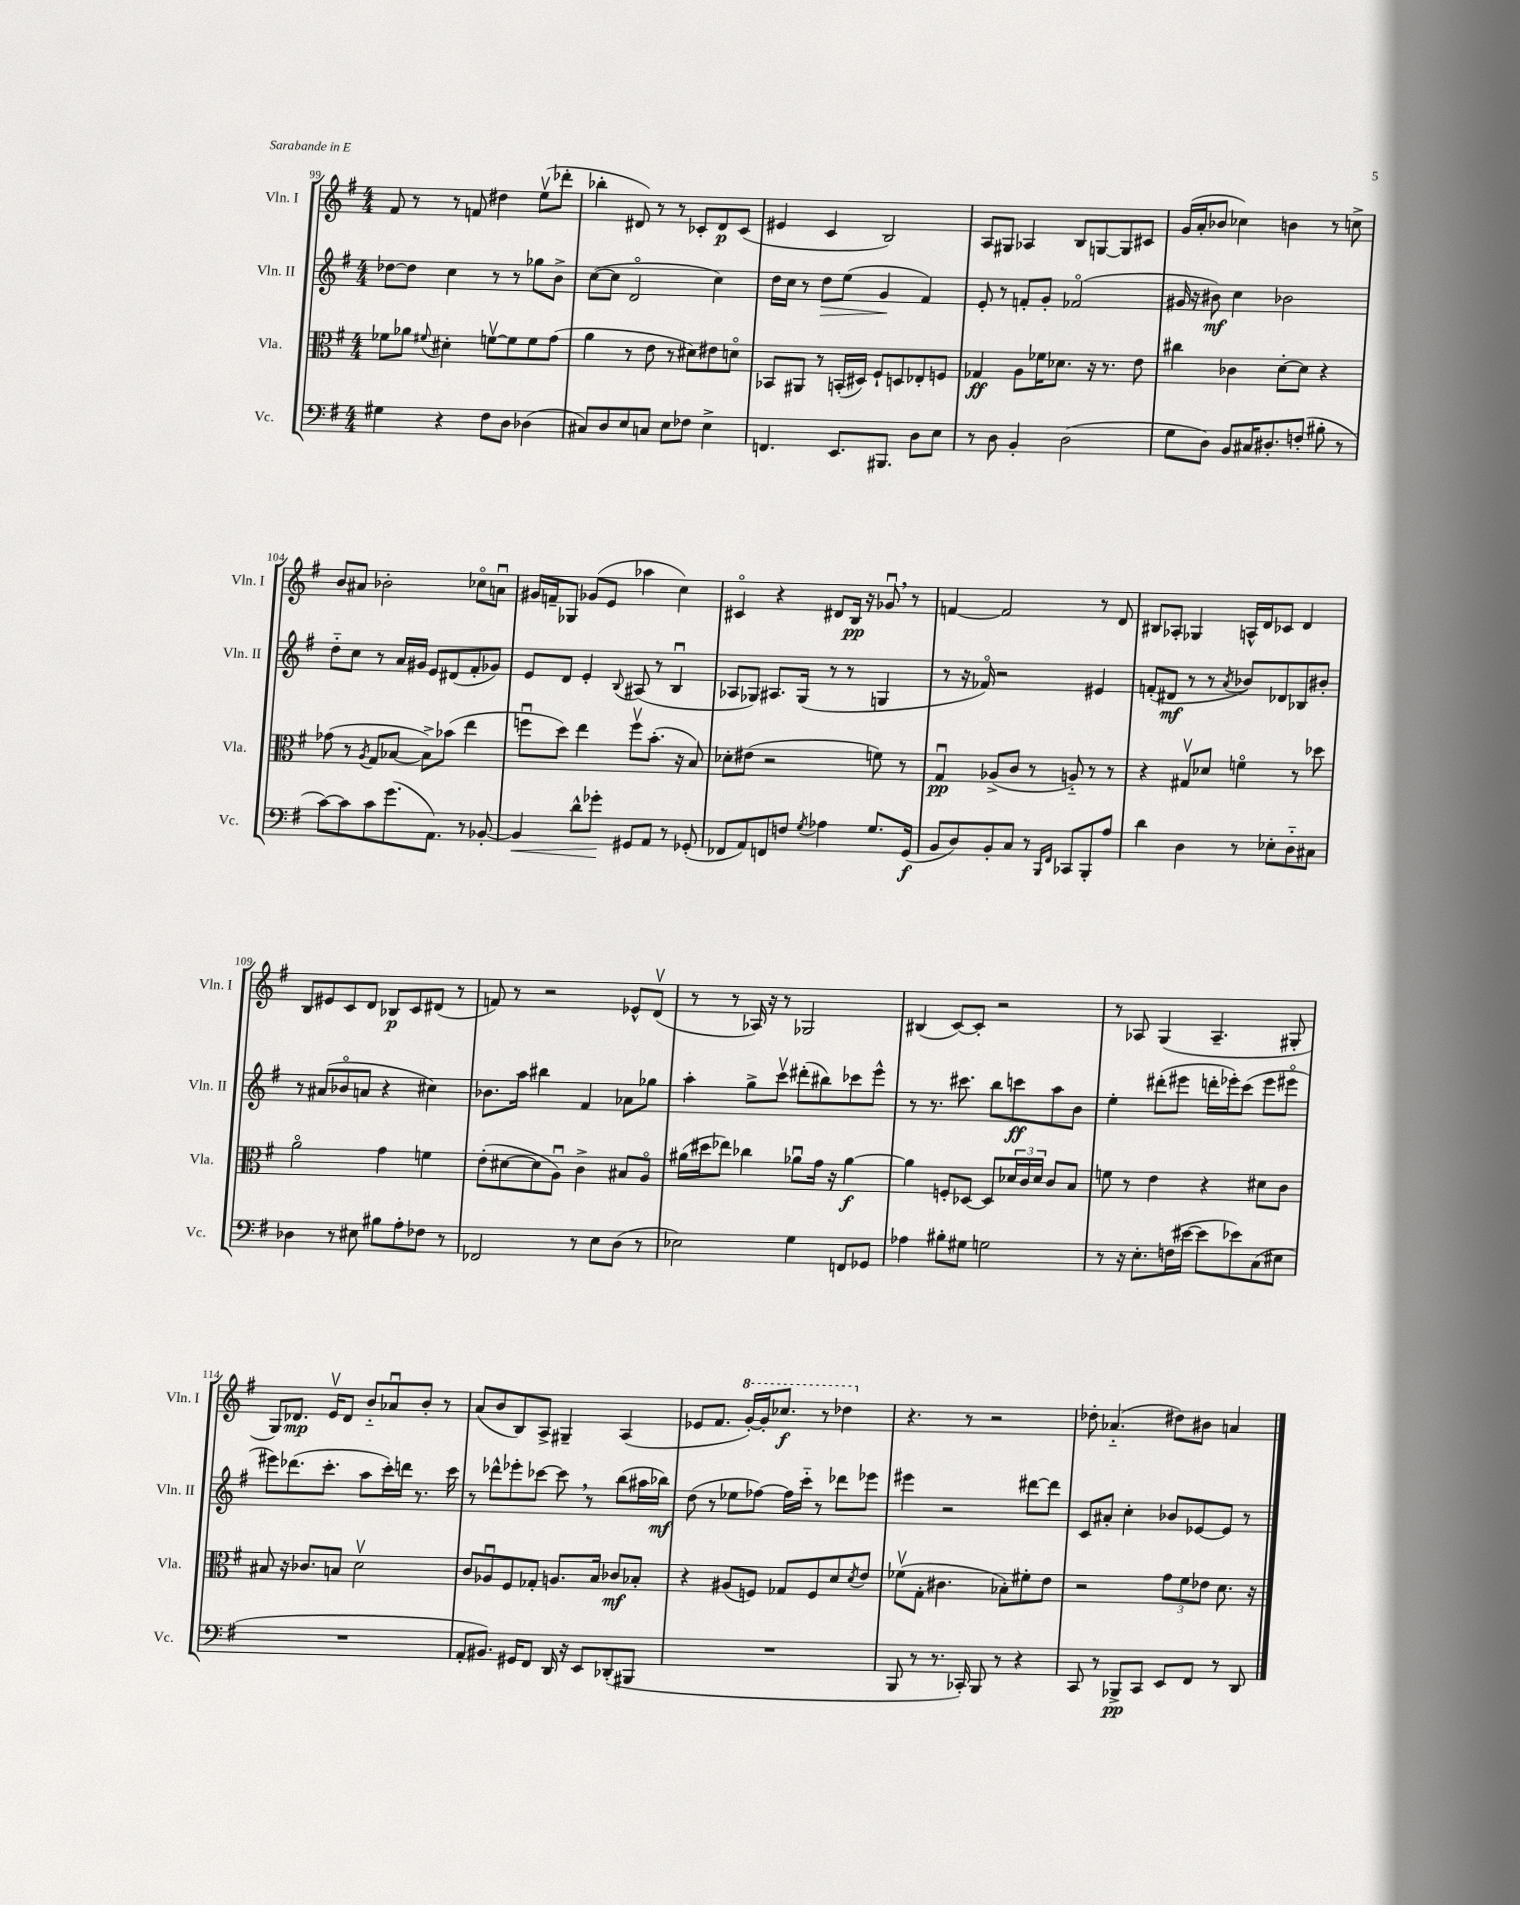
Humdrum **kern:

**kern	**kern	**kern	**kern
*staff4	*staff3	*staff2	*staff1
*clefF4	*clefC3	*clefG2	*clefG2
*k[f#]	*k[f#]	*k[f#]	*k[f#]
*M4/4	*M4/4	*M4/4	*M4/4
4G#	8f-	[8dd-	8f#
.	8a-	8dd-]	8r
.	8qqf#	.	.
4r	4d#'	4cc	8r
.	.	.	8f
8F#	[8fv	8r	4dd#
8D	8f]	8r	.
(4D-	8f	8gg-	(8eev
.	(8g	8b^	8ddd-'
=	=	=	=
8C#)	4a	([8cc	4bb-'
8D	.	8cc]	.
8E	8r	2do	8d#)
8C	8e	.	8r
8E	8r	.	8r
8F-	8d#)	.	8c-'
4E^	8e#	4cc)	8d#
.	8do	.	(8c-
=	=	=	=
4.FF	8BB-	16dd	4e#
.	.	16cc	.
.	8AA#	8r	.
.	8r	8dd	4c
8.EE	(16BB'	(8ee	.
.	16D#)	.	.
.	8F#`	4g	2B)
8.BBB#	.	.	.
.	8D	.	.
8D	8E-'	4f#)	.
8E	8F	.	.
=	=	=	=
8r	4G-	8e'	8A
8D	.	8r	8G#
4BB'	8A	8f'	4A-
.	16f-	8g'	.
.	8.d-	.	.
(2D	.	(2f-o	8B
.	16r	.	[8G
.	8.r	.	.
.	.	.	8G]
.	8e	.	8c#
=	=	=	=
8G	4cc#	16g#	(16g
.	.	16r	16a'
8D)	.	8b#)	8b-
8BB	4c-	4cc	4cc-)
16C#	.	.	.
8.D#'	.	.	.
.	[8d'	2b-	4b
(8F'	8d]	.	.
8B#'	4r	.	8r
8r	.	.	8cc^
=	=	=	=
[8c)	(8g-	8dd'~	8b
8c]	8r	8cc	8a#
.	8qA	.	.
8c	8G	8r	2b-'
(8.g	[8B-	16a	.
.	.	16g#	.
.	8B-^])	8e	.
8.AA)	.	.	.
.	(8b-	(8d#	.
8r	4ee	8f#'	8cc-o
[8BB-'	.	8g-)	8au
=	=	=	=
4BB-]	8ffu	8e	16g#
.	.	.	16f~
.	8dd)	8d	8G-
8d^^	4ee	4e'	(8g-
8g-'	.	.	8e
.	.	8qqB	.
8GG#	8ffv	(8A#	4aa-
8AA	(8.b'	8r	.
8r	.	4Bu	4cc)
.	16r	.	.
(8GG-'	8B)	.	.
=	=	=	=
8FF-	8d-'	8A-	4c#o
8AA)	(8e#	8G-)	.
8FF	2r	8.A#	4r
8F	.	.	.
.	.	(16G-	.
8qG	.	.	.
4A-	.	8r	8d#
.	.	8r	16B
.	.	.	16r
8.G	8f)	4G	8g-u
.	8r	.	8r
(16GG	.	.	.
=	=	=	=
8BB	4Gu	8r	[4f
8D)	.	16r	.
.	.	16f-o)	.
8BB'	(8A-^	2r	2f]
8C	8c	.	.
8r	8r	.	.
16qqBBB	.	.	.
16qqFF#	.	.	.
8CC-	8A'~)	.	.
8BBB'	8r	4e#	8r
8A	8r	.	8d
=	=	=	=
4d	4r	(8f'	8B#
.	.	8d#	8A-'
4D	8G#v	8r	4G-
.	8d-	8r	.
.	.	8qa	.
8r	4fo	8b-)	16A^^
.	.	.	16d
8E-'	.	8d-	8c-
8D'~	8r	8B-	4d
8C#	8dd-	8b#'	.
=	=	=	=
4D-	2ao	8r	8B
.	.	(8a#	8e#
8r	.	8b-o	8c
8E#	.	8a	8d
8B#	4g	4r	8B-
8A'	.	.	8c
8F-	4f	4cc#)	(8d#
8r	.	.	8r
=	=	=	=
2FF-	(8e'	8.b-	8f)
.	[8d#	.	8r
.	.	16aa	.
.	8d#]	4bb#	2r
.	8Au)	.	.
8r	4c^	4f#	.
8E	.	.	.
(8D	8B#	8a-	8e-^^
8r	8Ao	8gg-	(8dv
=	=	=	=
2E-)	(16a#	4aa'	8r
.	16dd#	.	.
.	8ee-)	.	8r
.	4cc-	8gg^	16A-)
.	.	.	16r
.	.	8cccv	8r
4G	8a-u	(8ddd#'	2G-
.	16g	8bb#)	.
.	16r	.	.
8FF	[4a-	8ccc-	.
8GG-	.	8eee^^	.
=	=	=	=
4A-	4a-]	8r	(4B#
.	.	8.r	.
8B#'	8F'	.	[8c)
.	.	8.ccc#	.
8G#	[8D-	.	8c']
2G	8D-]	8bb	2r
.	24d-	8ccc	.
.	24c	.	.
.	24d-	.	.
.	8c	8aa	.
.	8B	8b	.
=	=	=	=
8r	8f	4ee'	8r
16r	8r	.	8A-
8.E'	.	.	.
.	4e	(8ddd#'	(4G
(16F	.	8eee#	.
[16e#	.	.	.
8e#]	4r	16ddd'	4.A-~
.	.	16eee-')	.
8e-)	.	(8ccc	.
(8C	8d#	8eee-	.
8E#	8c	8eee#o	8G#'
=	=	=	=
1r	8B#	8eee#)	8G)
.	16r	(8.ddd-	8.d-
.	8.c-	.	.
.	.	8.ccc'	16ev
.	8B	.	8d-
.	2dv	8aa	8b'~
.	.	16ccc')	8a-u
.	.	16ddd	.
.	.	8.r	8b'
.	.	.	8r
.	.	16ccc	.
=	=	=	=
8AA'	8c	8r	(8a
8.BB#)	8A-u	8ddd-^^	8b
.	8F#	8eee-'	8B)
16GG#	.	.	.
8FF#	8G-'	[8ccc-	8A^
16DD	8.A	8ccc-]	4G#~
16r	.	.	.
8EE	.	8r	.
.	16B	.	.
(8DD-'	8c-	(8bb	(4A
8BBB#	8B-'	16aa#	.
.	.	16bb-)	.
=	=	=	=
1r	4r	(8dd	8e-
.	.	8r	8.f#
.	(8A#	8ee-	.
.	.	.	[16gg')
.	8F)	[8ff-)	16gg']
.	.	.	8.ccc-
.	8G-	16ff-]	.
.	.	16ccc'~	.
.	8F	8r	8r
.	8d	8ddd-	4ddd-
.	8qd	.	.
.	8e	8eee-	.
=	=	=	=
8BBB	(8f-v	4eee#	4.r
8r	8G'	.	.
8.r	4.c#	2r	.
.	.	.	8r
16CC-')	.	.	.
8BBB	.	.	2r
8r	8B-')	.	.
4r	8f#'	[8ddd#	.
.	8e	8ddd#]	.
=	=	=	=
8CC	2r	8c	8dd-'
8r	.	8a#'	(4.a-'~
8BBB-^	.	4cc'	.
8CC	.	.	.
8EE	12g	8b-	8dd#)
.	12f#	.	.
8FF#	.	[8e-	8b#
.	12e-	.	.
8r	8.d	8e-]	4a
8DD	.	8r	.
.	16r	.	.
==	==	==	==
*-	*-	*-	*-
